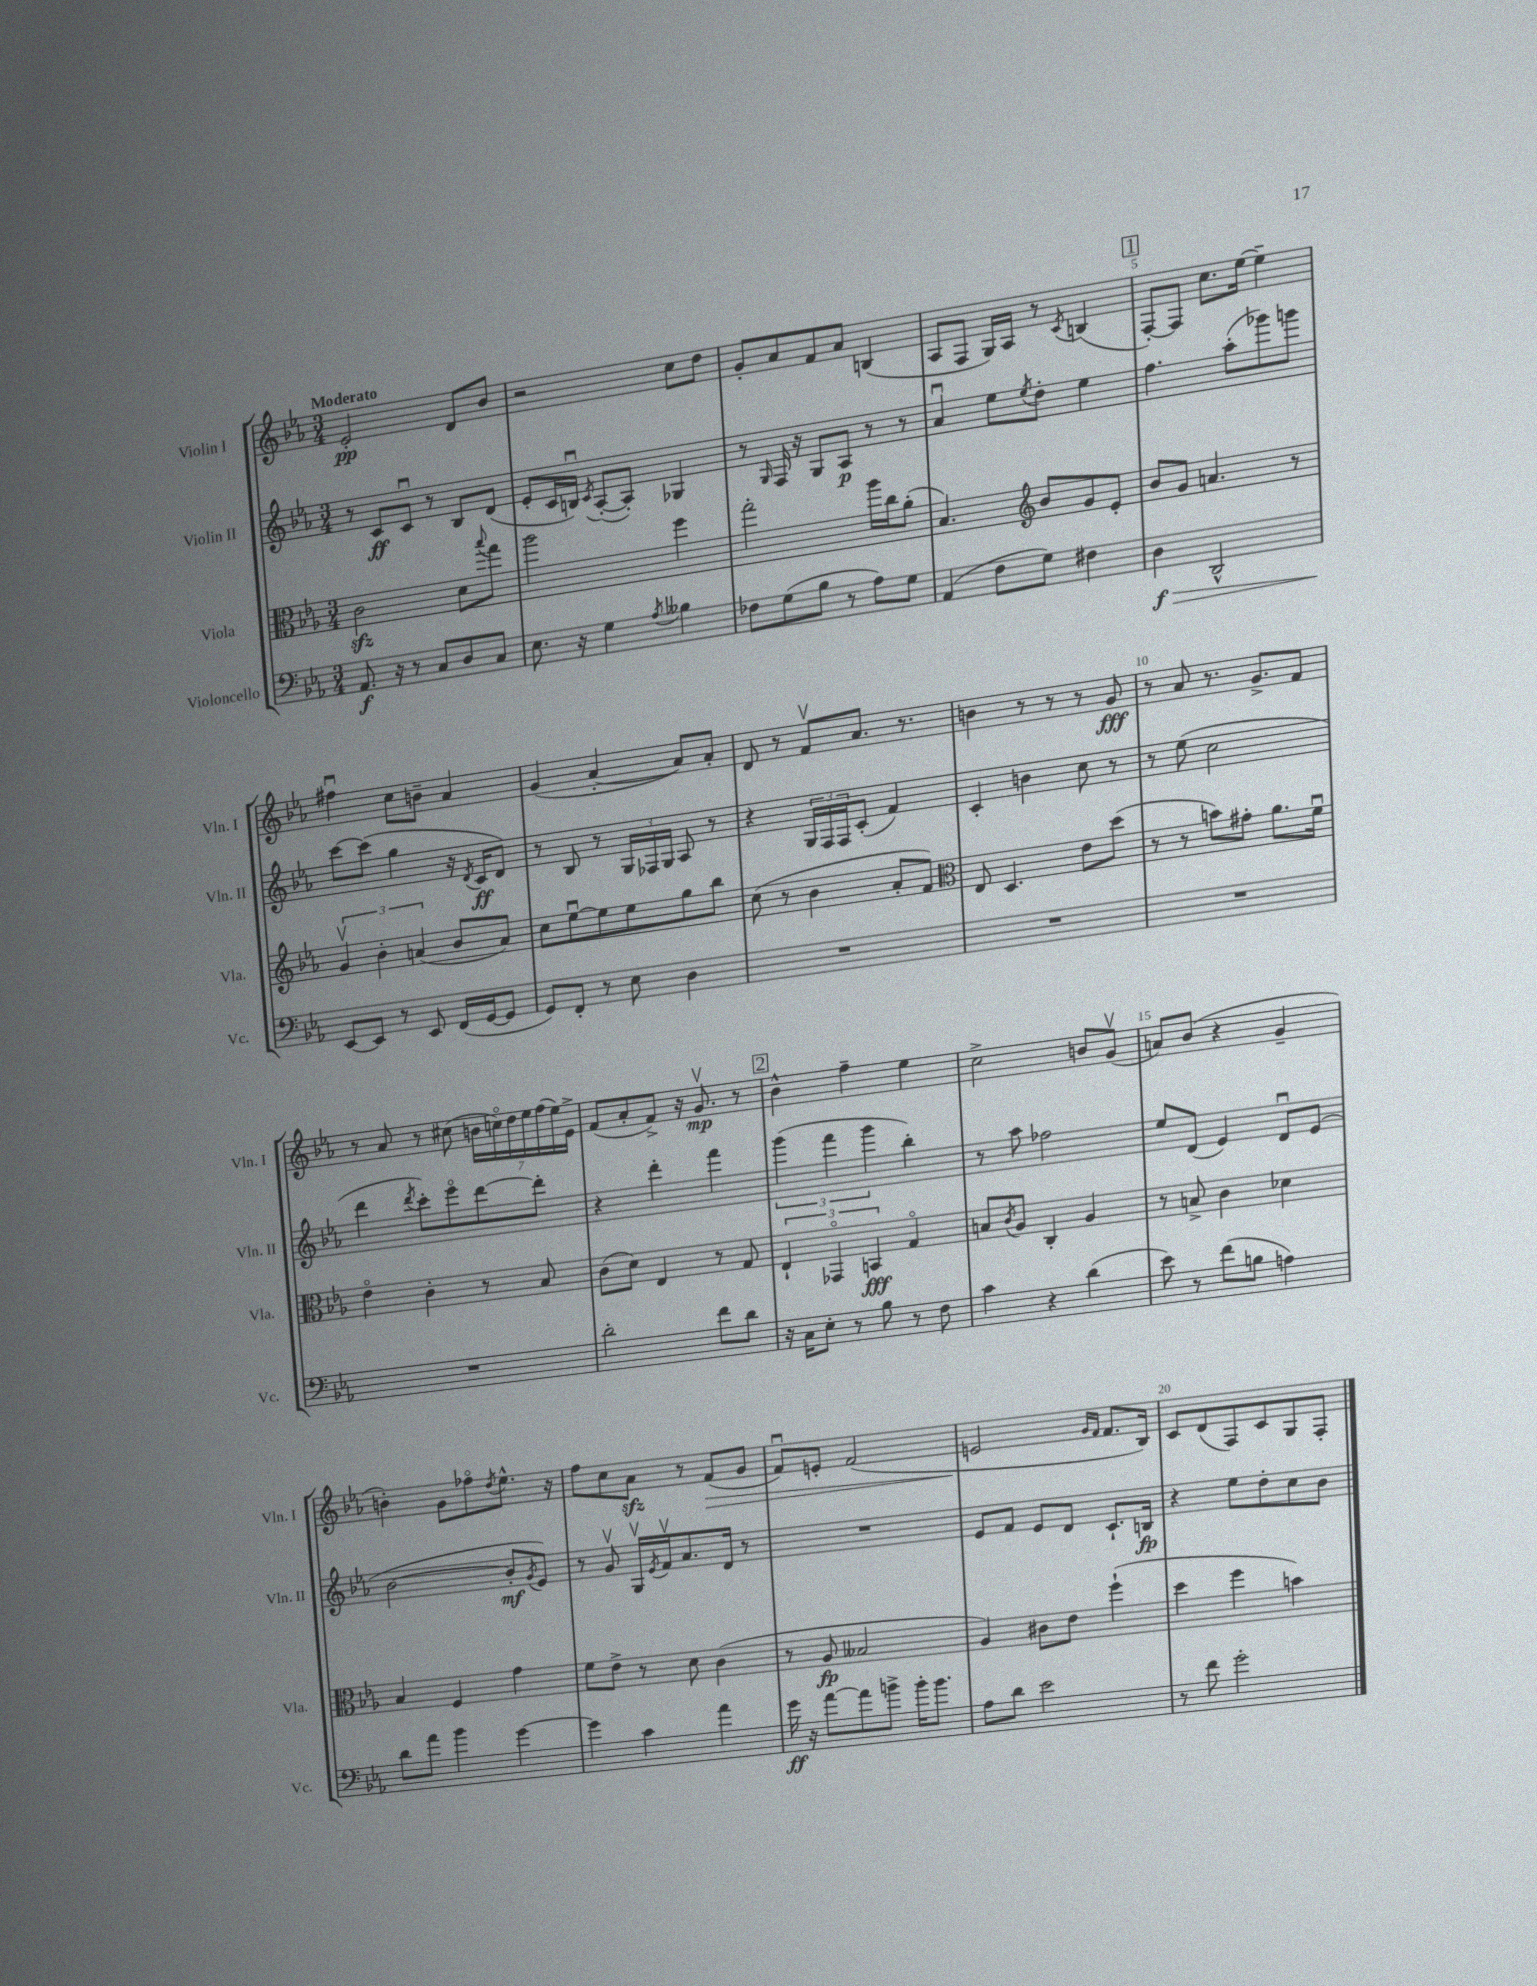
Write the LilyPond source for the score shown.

<<
\new StaffGroup <<
\new Staff = "s0" \with { instrumentName = "Violin I" shortInstrumentName = "Vln. I" } {
    \clef treble \key ees \major \numericTimeSignature \time 3/4 \tempo "Moderato"
    ees'2-.\pp d'8 bes'8 |
    r2 c''8 d''8 |
    g'8-. aes'8 f'8 aes'8 b4( |
    aes8 f8 g16) aes16 r8 \acciaccatura { c'8 } b4( |
    \mark \markup { \box "1" } f8~-.) f8 c''8. ees''16~ ees''4-- |
    fis''4\downbow c''8 b'8-- aes'4 |
    g'4( aes'4~-. aes'8) aes'8-. |
    d'8 r8 f'8\upbow aes'8. r8. |
    b'4 r8 r8 r8 g'8\fff |
    r8 aes'8 r8. g'8.-> f'8 |
    r8 aes'8 r8 cis''8( \tuplet 7/4 { b'16 c''16\flageolet) d''16 ees''16 f''16( ees''16) ees'16-> } |
    f'8( aes'8-. f'8->) r16 g'8.\upbow\mp r8 |
    \mark \markup { \box "2" } bes'4-^ f''4-- ees''4 |
    c''2-> b'8 g'8\upbow( |
    a'8) bes'8( r4 g'4-- |
    b'4-.) g'8 fes''8\flageolet \acciaccatura { d''8 } ees''8.-^ r16 |
    f''8 c''8 aes'8\sfz r8 f'8\>( g'8 |
    f'8\downbow) e'8-. f'2( |
    e'2\! \grace { g'16 f'16 } f'8. bes16) |
    c'8 d'8( f8) c'8 g8 f8-. \bar "|." |
}
\new Staff = "s1" \with { instrumentName = "Violin II" shortInstrumentName = "Vln. II" } {
    \clef treble \key ees \major \numericTimeSignature \time 3/4
    r8 c'8\ff c'8\downbow r8 bes8 d'8( |
    ees'8-. c'16 b16\downbow) \acciaccatura { c'8 } aes8~-.( aes8-.) ges4 |
    r8 \grace { g16 } f16 r16 g8 aes8\p r8 r8 |
    aes'4\downbow ees''8 \acciaccatura { ees''8 } d''8-. ees''4 |
    \mark \markup { \box "1" } f''4. aes''8-.( ges'''8) g'''8 |
    c'''8~ c'''8( g''4 r16 \acciaccatura { d'8 } c'16\ff d'8) |
    r8 bes8 r8 \tuplet 3/2 { g16 fes16 g16 } aes8 r8 |
    r4 \tuplet 3/2 { g16 f16 f16 } c'8-.( f'4) |
    c'4-. b'4 c''8 r8 |
    r8 ees''8( c''2 |
    d'''4 \acciaccatura { d'''8 } c'''8-.) ees'''8\flageolet d'''8~ d'''8-. |
    r4 d'''4-. f'''4 |
    \mark \markup { \box "2" } \tuplet 3/2 { g'''4( f'''4 g'''4 } bes''4-.) |
    r8 aes''8 fes''2 |
    ees''8 d'8( ees'4) d'8\downbow ees'8( |
    bes'2~ bes'8-.\mf \acciaccatura { g'8 } ees'8) |
    r8 g'8\upbow g16\upbow \acciaccatura { ees'8 } f'16\upbow aes'8. d'16 r8 |
    R2. |
    ees'8 f'8 ees'8 d'8 c'8.-! b16\fp |
    r4 ees''8 d''8-. c''8 bes'8 \bar "|." |
}
\new Staff = "s2" \with { instrumentName = "Viola" shortInstrumentName = "Vla." } {
    \clef alto \key ees \major \numericTimeSignature \time 3/4
    c'2\sfz d'8 \appoggiatura { bes''8 } g''8 |
    aes''2 f''4 |
    g''2-. aes''16 c''16 aes'8-.( |
    bes4.) \clef treble bes'8 g'8 ees'8-. |
    \mark \markup { \box "1" } bes'8 g'8 a'4. r8 |
    \tuplet 3/2 { g'4\upbow bes'4-. a'4( } bes'8 a'8) |
    c''8 ees''8~\downbow ees''8 ees''8 g''8 bes''8 |
    c''8( r8 bes'4 aes'8-. f'8) |
    \clef alto ees8 d4. ees'8 d''8( |
    r8 r8 b'8) gis'8-. aes'8. f'16\downbow |
    ees'4\flageolet c'4-. r8 bes8 |
    c'8( d'8) ees4 r8 g8 |
    \mark \markup { \box "2" } \tuplet 3/2 { ees4-! ges,4\flageolet b,4\fff } g4\flageolet |
    b8 \acciaccatura { c'8 } aes8 c4-. aes4 |
    r8 b8-> c'4 des'4 |
    bes4 f4 g'4 |
    f'8 ees'8-> r8 d'8 c'4( |
    r8 aes8\fp beses2 |
    aes4) cis'8 ees'8 f''4-!( |
    d''4 f''4 b'4) \bar "|." |
}
\new Staff = "s3" \with { instrumentName = "Violoncello" shortInstrumentName = "Vc." } {
    \clef bass \key ees \major \numericTimeSignature \time 3/4
    aes,8.\f r16 r8 c8 d8 c8 |
    ees8. r16 g4 \acciaccatura { aes8 } beses4 |
    fes8 g8( bes8 r8 aes8) g8 |
    aes,4( f8 g8) fis4 |
    \mark \markup { \box "1" } d4\f\> d,2-^ |
    ees,8~\! ees,8 r8 ees,8 f,16( g,16~ g,8 |
    g,8) f,8-. r8 ees8 d4 |
    R2. |
    R2. |
    R2. |
    R2. |
    d'2-. f'8 d'8 |
    \mark \markup { \box "2" } r16 c16 ees8-. r8 bes8 r8 f8 |
    c'4 r4 d'4( |
    ees'8) r8 f'8( b8 a4) |
    d'8 aes'8 bes'4 g'4~ |
    g'4 c'4 aes'4 |
    g'16\ff r16 aes'8~ aes'8 b'8-> b'16-. b'8. |
    aes8 d'8 ees'2 |
    r8 f'8 g'2-. \bar "|." |
}
>>
>>
\layout { \context { \Score \override BarNumber.break-visibility = ##(#f #t #t) barNumberVisibility = #(every-nth-bar-number-visible 5) } }
